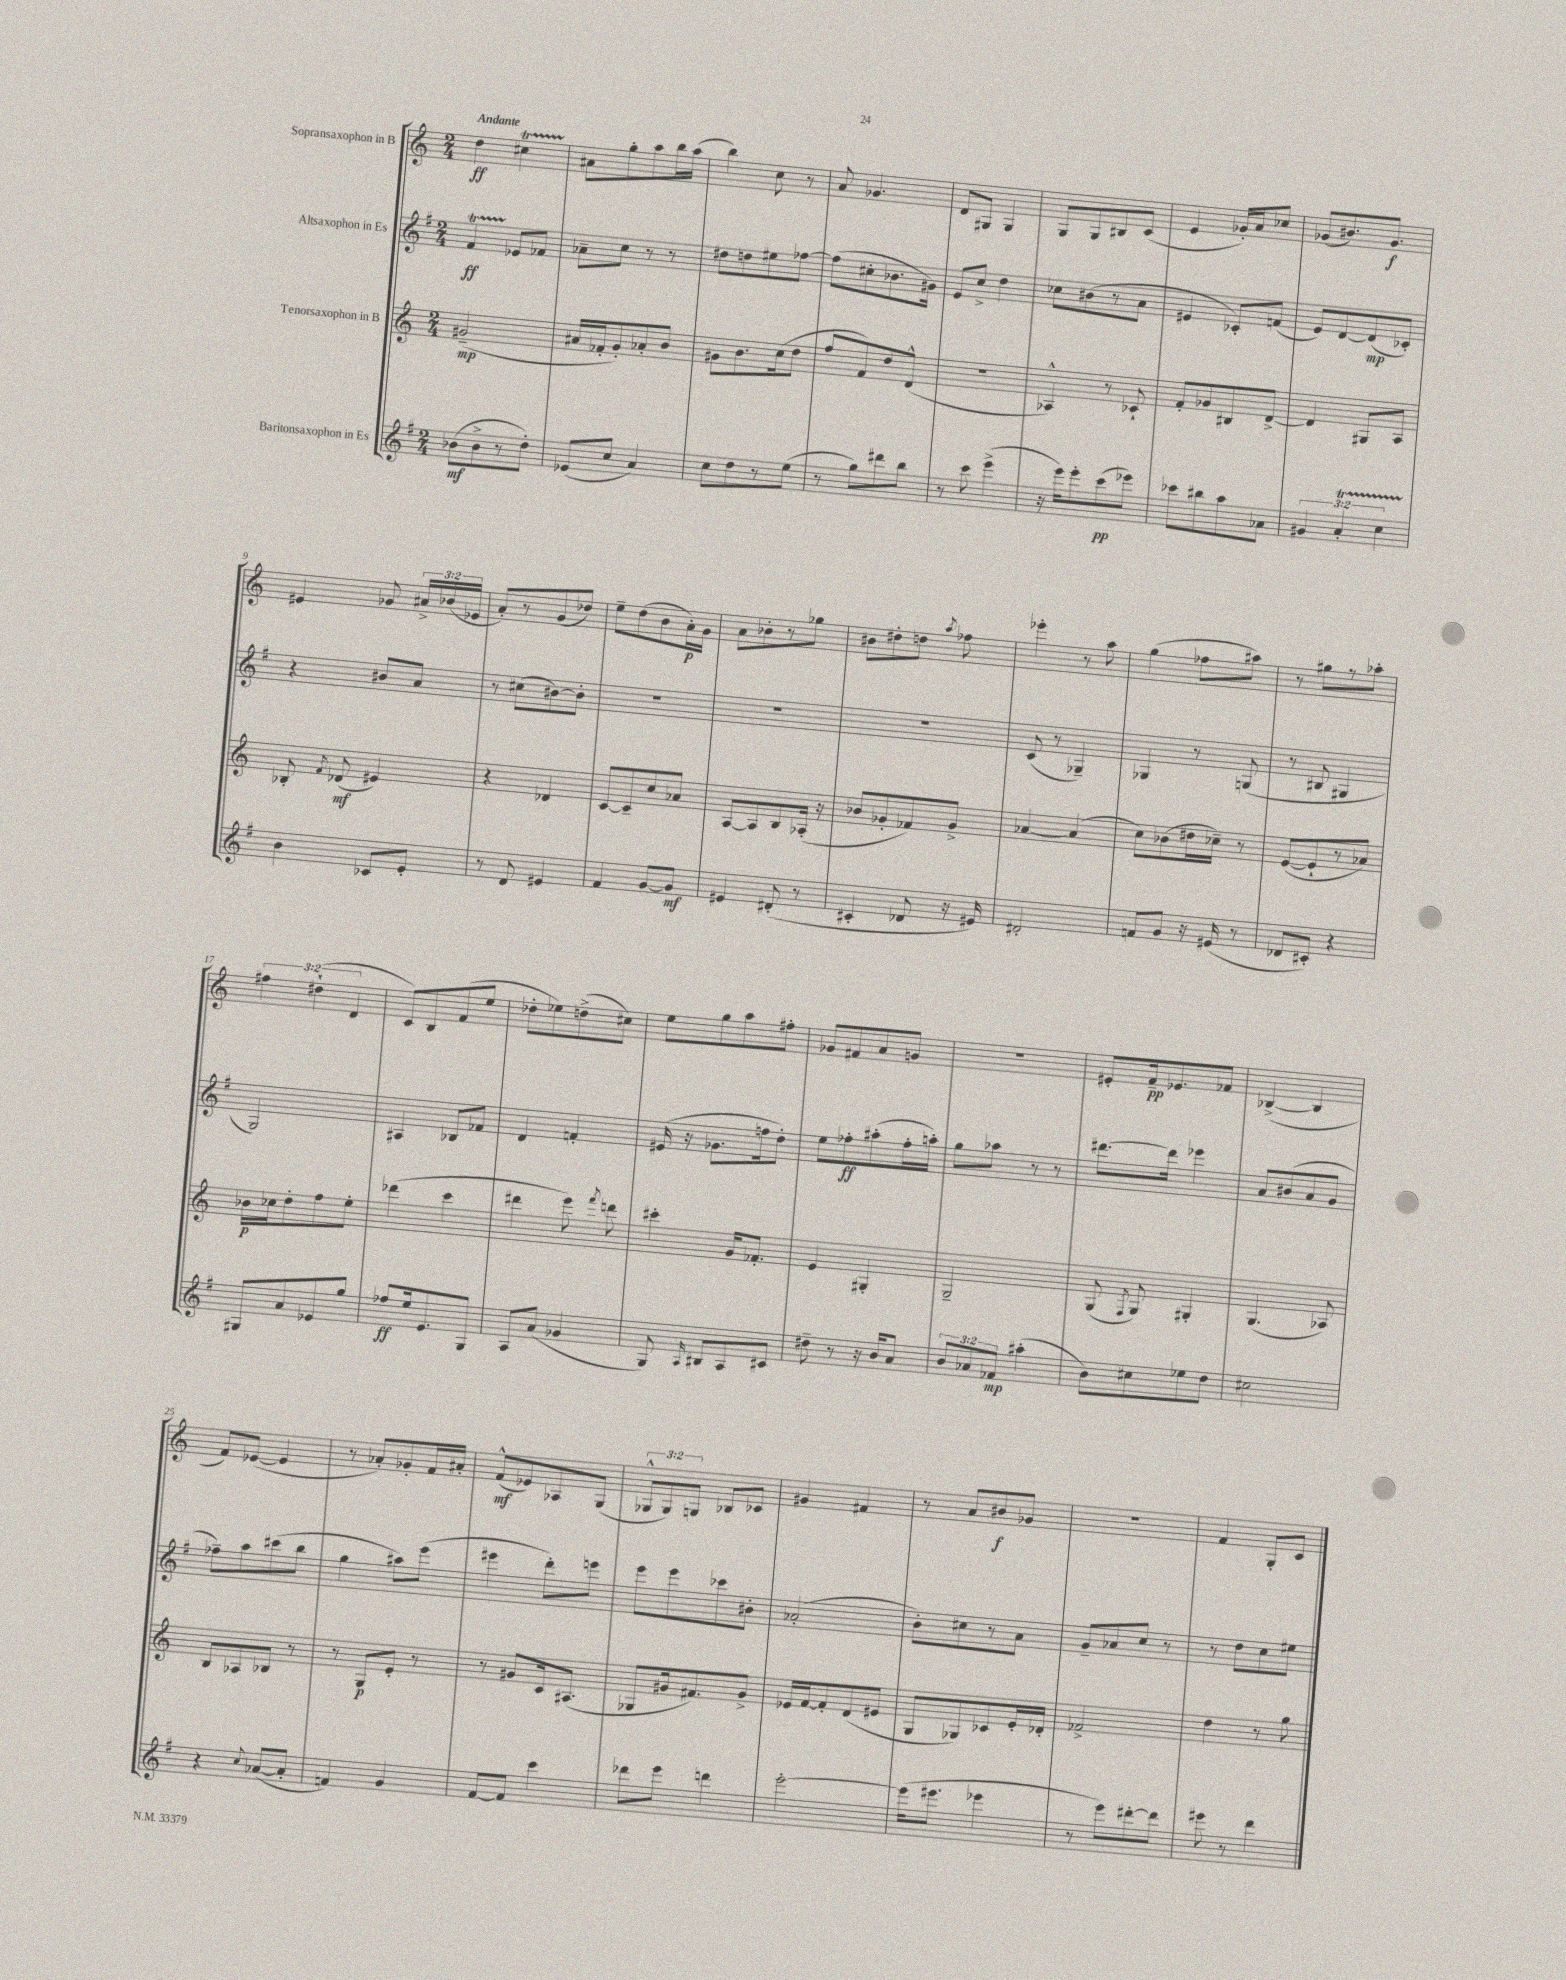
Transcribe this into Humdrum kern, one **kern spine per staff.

**kern	**dynam	**kern	**dynam	**kern	**dynam	**kern	**dynam
*part4	*part4	*part3	*part3	*part2	*part2	*part1	*part1
*staff4	*staff4	*staff3	*staff3	*staff2	*staff2	*staff1	*staff1
*I"Baritonsaxophon in Es	*	*I"Tenorsaxophon in B	*	*I"Altsaxophon in Es	*	*I"Sopransaxophon in B	*
*clefG2	*	*clefG2	*	*clefG2	*	*clefG2	*
*k[f#]	*	*k[]	*	*k[f#]	*	*k[]	*
*M2/4	*	*M2/4	*	*M2/4	*	*M2/4	*
=1	=1	=1	=1	=1	=1	=1	=1
!	!	!	!	!	!	!LO:TX:a:B:t=Andante	!
(8b-X\L	mf	(2g#X~/	mp	4f#t/	ff	4dd\	ff
8b-^\	.	.	.	.	.	.	.
8r	.	.	.	8e-X/L	.	4cc#Xt\	.
8dd'\J)	.	.	.	8f-X/J	.	.	.
=2	=2	=2	=2	=2	=2	=2	=2
(8e-X/L	.	16a#X/LL	.	8a-X~\L	.	8a#X\L	.
.	.	16f-X'/J	.	.	.	.	.
8cc/J	.	8g'/)	.	8cc\J	.	8gg'\	.
4a/)	.	8a-X'/	.	8r	.	8aa\	.
.	.	8b/J	.	8r	.	16bb\L	.
.	.	.	.	.	.	(16aa\JJ	.
=3	=3	=3	=3	=3	=3	=3	=3
8cc\L	.	8g#X\L	.	8dd#X\L	.	4bb\)	.
8dd\	.	8.b\	.	8ddn\	.	.	.
8r	.	.	.	8ee#X\	.	8cc\	.
.	.	(16cc\k	.	.	.	.	.
(8ee\J	.	8dd\J	.	[8ff-X\J	.	8r	.
=4	=4	=4	=4	=4	=4	=4	=4
8r	.	8ff/L	.	(8ff-\L]	.	8a/	.
8gg\L)	.	8f/)	.	8cc#X'\	.	4.g-X/	.
8ddd#X\	.	8dd/	.	8.b-X\	.	.	.
8bb\J	.	(8d^^/J	.	.	.	.	.
.	.	.	.	16g#X\Jk)	.	.	.
=5	=5	=5	=5	=5	=5	=5	=5
8r	.	2r	.	8e/L	.	8d/L	.
8ccc\	.	.	.	8cc^/J	.	8G#X/J	.
(4eee^\	.	.	.	4dd\	.	4G#/	.
=6	=6	=6	=6	=6	=6	=6	=6
16r	.	4A-X^^/)	.	8cc-X\L	.	8G/L	.
16eee\KL)	.	.	.	.	.	.	.
8eee'\	.	.	.	(8b#X\	.	8G/	.
(8ccc\	pp	8r	.	8r	.	8B#X/	.
8eee-X\J)	.	8c-X`/	.	8a\J	.	(8c/J	.
=7	=7	=7	=7	=7	=7	=7	=7
8ccc-X\L	.	8f'/L	.	4e#X/	.	4e/	.
8bb#X\	.	8g-X/	.	.	.	.	.
8aa\	.	8B#X/	.	8c-X'/L)	.	16g-X'/LL)	.
.	.	.	.	.	.	16a/J	.
8a-X\J	.	[8d^/J	.	(8fn/J	.	8cc-X/J	.
=8	=8	=8	=8	=8	=8	=8	=8
6g#X/	.	4d/]	.	8e/L)	.	(8g-X/L	.
.	.	.	.	[8d/	.	8.b#X/)	.
6aT'/	.	.	.	.	.	.	.
.	.	8G#X/L	.	(8d/]	mp	.	.
.	.	.	.	.	.	8.g-/J	f
6ccTTT\	.	.	.	.	.	.	.
.	.	8A/J	.	8c-X'/J)	.	.	.
!!LO:LB:g=z
=9	=9	=9	=9	=9	=9	=9	=9
4b\	.	8B-X'/	.	4r	.	4e#X/	.
.	.	8qf/	.	.	.	.	.
.	.	(8d-X/	mf	.	.	.	.
8c-X/L	.	4e#X/)	.	8b#X/L	.	8g-X/	.
8e'/J	.	.	.	8a/J	.	24a#X^/LL	.
.	.	.	.	.	.	(24b-X/	.
.	.	.	.	.	.	24e-X/JJ	.
=10	=10	=10	=10	=10	=10	=10	=10
8r	.	4r	.	8r	.	8a'/L)	.
8d/	.	.	.	(8cc#X\L	.	8r	.
4e#X/	.	4d-X/	.	[8b#X\)	.	(8g/	.
.	.	.	.	8b#'\J]	.	8dd-X/J)	.
=11	=11	=11	=11	=11	=11	=11	=11
4f#/	.	[8c/L	.	2r	.	8ee~\L	.
.	.	8c~/]	.	.	.	(8dd\	.
[8g/L	.	8cc/	.	.	.	8b\	.
8g/J]	mf	8a-X/J	.	.	.	16a'\L)	p
.	.	.	.	.	.	16g\JJ	.
=12	=12	=12	=12	=12	=12	=12	=12
4e#X/	.	[8A/L	.	2r	.	8a\L	.
.	.	8A/]	.	.	.	8b-X'\	.
(8d#X'/	.	8B/	.	.	.	8r	.
8r	.	(16A-X'/Jk	.	.	.	8gg-X\J	.
.	.	16r	.	.	.	.	.
=13	=13	=13	=13	=13	=13	=13	=13
4c#X'/	.	8b-X/L	.	2r	.	8b#X\L	.
.	.	8g-X'/	.	.	.	8dd#X'\	.
8d-X/	.	8f-X/)	.	.	.	8ddn\J	.
.	.	.	.	.	.	8qaa/	.
16r	.	8g-^/J	.	.	.	8ff-X\	.
16e#X/)	.	.	.	.	.	.	.
=14	=14	=14	=14	=14	=14	=14	=14
2d#X'/	.	[4a-X/	.	(8c/	.	4eee-X'\	.
.	.	.	.	8r	.	.	.
.	.	(4a-/]	.	4G-X~/)	.	8r	.
.	.	.	.	.	.	8aa\	.
=15	=15	=15	=15	=15	=15	=15	=15
8fn/L	.	8cc\L)	.	4G-X/	.	(4gg\	.
8g/J	.	(8b-X\	.	.	.	.	.
16r	.	16dd#X\L	.	8r	.	8ff-X\L	.
(16e#X/	.	16cc-X~\JJ)	.	.	.	.	.
8r	.	8r	.	(8Gn/	.	8aa#X\J)	.
=16	=16	=16	=16	=16	=16	=16	=16
8d-X/L	.	([8e/L	.	8r	.	8r	.
8c#X'/J)	.	8e`/]	.	8B#X/	.	8gg#X\L	.
4r	.	8r	.	4G#X/	.	8r	.
.	.	8a-X/J)	.	.	.	8aa-X'\J	.
!!LO:LB:g=z
=17	=17	=17	=17	=17	=17	=17	=17
8G#X/L	.	16b-X\LL	p	2G/)	.	6ff#X\	.
.	.	16cc-X\J	.	.	.	.	.
8a/	.	8dd'\	.	.	.	.	.
.	.	.	.	.	.	(6dd#X`\	.
8e-X/	.	8ff\	.	.	.	.	.
.	.	.	.	.	.	6d/	.
8gg/J	.	8ee'\J	.	.	.	.	.
=18	=18	=18	=18	=18	=18	=18	=18
8ff-X/L	ff	(4ddd-X\	.	4A#X/	.	8c/L)	.
16ee/k	.	.	.	.	.	8B/	.
8.e/	.	.	.	.	.	.	.
.	.	4ccc\	.	8B-X/L	.	(8f/	.
8G/J	.	.	.	8f-X/J	.	8ee/J	.
=19	=19	=19	=19	=19	=19	=19	=19
8A/L	.	4ddd#X\	.	4d/	.	8dd-X'\L	.
(8a/J	.	.	.	.	.	8ee-X\)	.
4g-X/	.	8eee\)	.	4fn'/	.	(8ddn^\	.
.	.	8qfff/	.	.	.	.	.
.	.	8dddn\	.	.	.	8cc#X\J)	.
=20	=20	=20	=20	=20	=20	=20	=20
8G/)	.	4ccc#X'\	.	(16e#X/	.	8ee\L	.
.	.	.	.	16r	.	.	.
16qqA/	.	.	.	.	.	.	.
8B#X/L	.	.	.	8.g-X\L	.	8gg\	.
8A/	.	16g/KL	.	.	.	8aa\	.
.	.	8.f-X'/J	.	16ffn\k	.	.	.
8c#X/J	.	.	.	8dd'\J)	.	8ff#X'\J	.
=21	=21	=21	=21	=21	=21	=21	=21
8dd#X~\	.	4e/	.	8ee\L	.	8g-X/L	.
8r	.	.	.	8ff-X'\	ff	8f#X/	.
16r	.	4G#X'/	.	(8aa#X'\	.	8a/	.
16b/KL	.	.	.	.	.	.	.
8a/J	.	.	.	16ff-'\L	.	8gn/J	.
.	.	.	.	16aan'\JJ)	.	.	.
=22	=22	=22	=22	=22	=22	=22	=22
12b/L	.	2G~/	.	8gg\L	.	2r	.
12a-X/	.	.	.	.	.	.	.
.	.	.	.	8aa-X\J	.	.	.
12f-X/J	mp	.	.	.	.	.	.
(4aa#X'\	.	.	.	8r	.	.	.
.	.	.	.	8r	.	.	.
=23	=23	=23	=23	=23	=23	=23	=23
8b\L)	.	(8G/	.	[8.ddd#X\L	.	8e#X'/L	.
.	.	8qF/	.	.	.	.	.
8cc#X\	.	8G/)	.	.	.	16f~/k	pp
.	.	.	.	16ddd#\Jk]	.	8.e-X/	.
8ee-X\	.	4G#X'/	.	4eee-X\	.	.	.
8dd\J	.	.	.	.	.	8f-X/J	.
=24	=24	=24	=24	=24	=24	=24	=24
2cc#X\	.	(4.G/	.	8a/L	.	([4B-X^/	.
.	.	.	.	(8b#X/	.	.	.
.	.	.	.	8a/	.	4B-/]	.
.	.	8A-X/)	.	8g/J	.	.	.
!!LO:LB:g=z
=25	=25	=25	=25	=25	=25	=25	=25
4r	.	8B/L	.	8ff-X~\L)	.	8f/L)	.
.	.	8A-X/	.	8aa\	.	([8e-X/J	.
8qqcc/	.	.	.	.	.	.	.
([8a-X/L	.	8B-X/J	.	(8ccc#X\	.	4e-/]	.
8a-'/J]	.	8r	.	8bb\J	.	.	.
=26	=26	=26	=26	=26	=26	=26	=26
4fn/)	.	8r	.	4gg\	.	8r	.
.	.	8G/L	p	.	.	8a-X'/L)	.
4g/	.	8e'/J	.	8aa#X\L)	.	8g-X'/	.
.	.	8r	.	(8eee\J	.	16f/L	.
.	.	.	.	.	.	16a#X'/JJ	.
=27	=27	=27	=27	=27	=27	=27	=27
[8f#/L	.	8r	.	4eee#X\	.	(8f^^/L	mf
8f#/J]	.	8g#X/L	.	.	.	8e-X/)	.
4ccc\	.	16c/k	.	8ddd'\L)	.	8A-X/	.
.	.	(8.A#X/J	.	.	.	.	.
.	.	.	.	8eeen\J	.	(8G/J	.
=28	=28	=28	=28	=28	=28	=28	=28
8ddd-X\L	.	8G-X/L	.	8eee\L	.	12G-X^^/L	.
.	.	.	.	.	.	12G-/)	.
8eee\J	.	16g#X/k	.	8eee\	.	.	.
.	.	.	.	.	.	12Gn/J	.
.	.	8.f#X/)	.	.	.	.	.
4dddn\	.	.	.	8ccc-X\	.	8B-X/L	.
.	.	8g#^/J	.	8b#X'\J	.	8c-X/J	.
=29	=29	=29	=29	=29	=29	=29	=29
[2eee'\	.	16e-X/LL	.	(2a-X'/	.	4g#X/	.
.	.	[16f/J	.	.	.	.	.
.	.	8f'/]	.	.	.	.	.
.	.	(8d/	.	.	.	4f#X/	.
.	.	8e#X/J	.	.	.	.	.
=30	=30	=30	=30	=30	=30	=30	=30
(16eee\KL]	.	8G/L	.	8b'\L)	.	8r	.
8.eee#X\J	.	.	.	.	.	.	.
.	.	8G-X/)	.	8cc#X\	.	8a/L	.
4eee-X\	.	8c-X/	.	8r	.	8b#X/	f
.	.	16e'/L	.	8a\J	.	8g-X/J	.
.	.	16d-X'/JJ	.	.	.	.	.
=31	=31	=31	=31	=31	=31	=31	=31
8r	.	2f-X^/	.	8g~/L	.	2r	.
8eee\L)	.	.	.	8a-X/	.	.	.
[8ddd#X'\	.	.	.	8cc/J	.	.	.
8ddd#\J]	.	.	.	8r	.	.	.
=32	=32	=32	=32	=32	=32	=32	=32
8eee#X\	.	4dd\	.	8r	.	4f/	.
8r	.	.	.	8dd\L	.	.	.
4ddd\	.	8r	.	8cc\	.	8G'/L	.
.	.	8gg\	.	8ee#X\J	.	8c/J	.
==	==	==	==	==	==	==	==
*-	*-	*-	*-	*-	*-	*-	*-
